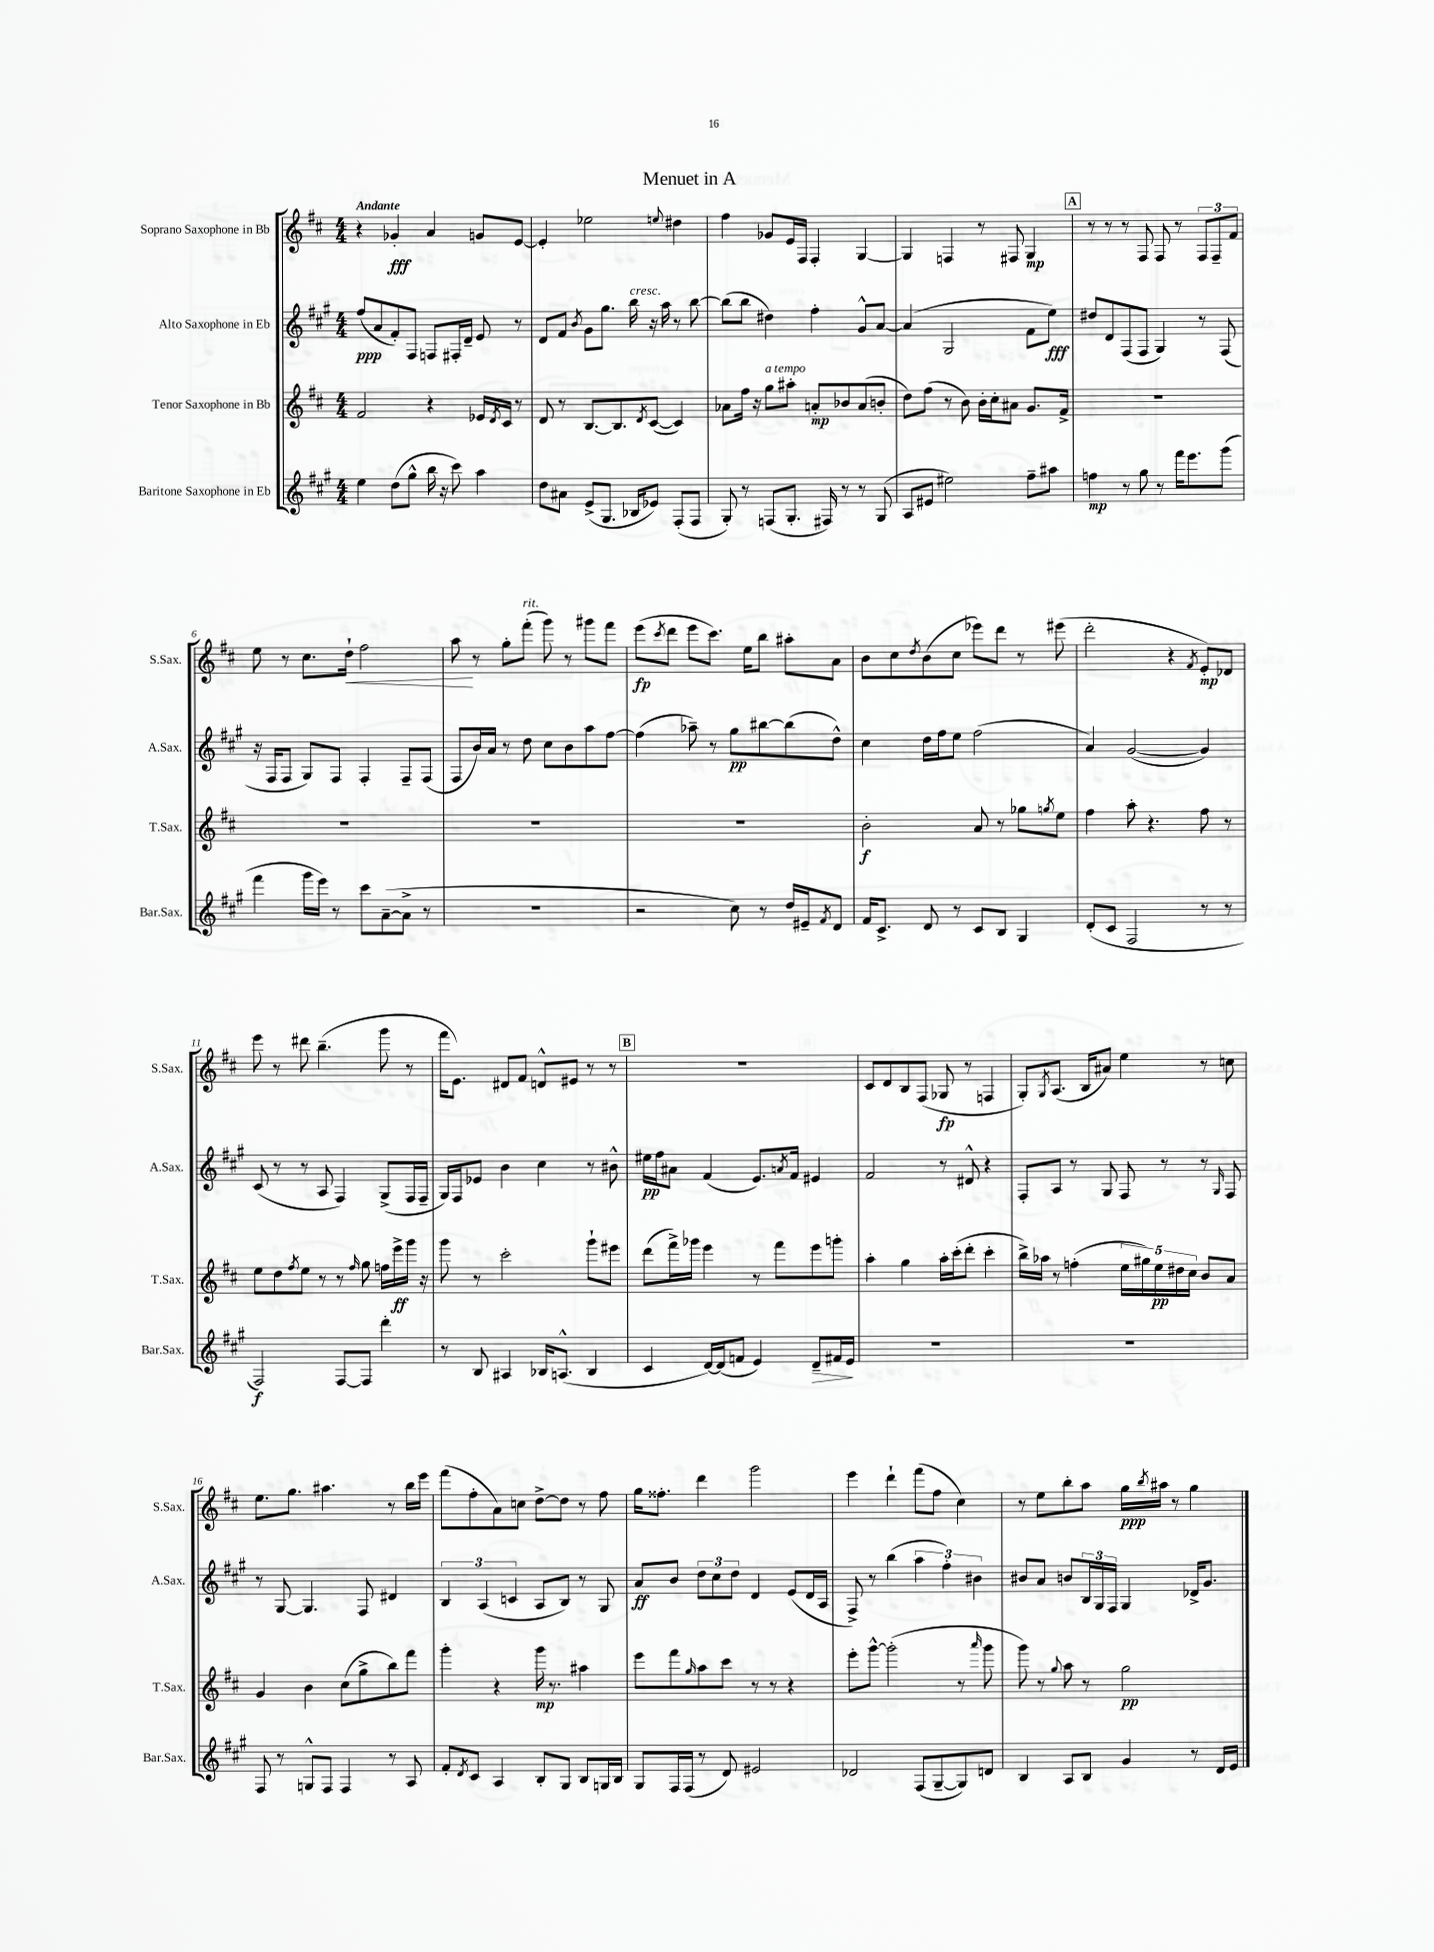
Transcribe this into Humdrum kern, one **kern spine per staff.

**kern	**dynam	**kern	**dynam	**kern	**dynam	**kern	**dynam
*part4	*part4	*part3	*part3	*part2	*part2	*part1	*part1
*staff4	*staff4	*staff3	*staff3	*staff2	*staff2	*staff1	*staff1
*I"Baritone Saxophone in Eb	*	*I"Tenor Saxophone in Bb	*	*I"Alto Saxophone in Eb	*	*I"Soprano Saxophone in Bb	*
*I'Bar.Sax.	*	*I'T.Sax.	*	*I'A.Sax.	*	*I'S.Sax.	*
*clefG2	*	*clefG2	*	*clefG2	*	*clefG2	*
*k[f#c#g#]	*	*k[f#c#]	*	*k[f#c#g#]	*	*k[f#c#]	*
*M4/4	*	*M4/4	*	*M4/4	*	*M4/4	*
=1	=1	=1	=1	=1	=1	=1	=1
!	!	!	!	!	!	!LO:TX:a:B:t=Andante	!
4ee\	.	2f#/	.	(8ff#/L	ppp	4r	.
.	.	.	.	8a/	.	.	.
(8dd\L	.	.	.	8f#'/)	.	4g-X'/	fff
8gg#^^\J	.	.	.	8F#/J	.	.	.
16bb\	.	4r	.	8Fn/L	.	4a/	.
16r	.	.	.	.	.	.	.
8ccc#\)	.	.	.	16F#X'/L	.	.	.
.	.	.	.	16d~/JJ	.	.	.
4aa\	.	16e-X/LL	.	8e/	.	8gn/L	.
.	.	8qd/	.	.	.	.	.
.	.	16c#/JJ	.	.	.	.	.
.	.	8r	.	8r	.	[8e/J	.
=2	=2	=2	=2	=2	=2	=2	=2
8dd\L	.	8d/	.	8d/L	.	4e'/]	.
8a#X\J	.	8r	.	8f#/J	.	.	.
.	.	.	.	8qb/	.	.	.
(8e^/L	.	[8.B/L	.	8g#\L	.	2ee-X\	.
8.G#/J	.	.	.	8.gg#\J	.	.	.
.	.	8.B/]	.	.	.	.	.
!	!	!	!	!LO:TX:a:i:t=cresc.	!	!	!
16B-X/KL	.	.	.	16bb\	.	.	.
.	.	8qd/	.	.	.	.	.
8e-X/J)	.	([8c#/J	.	16r	.	.	.
.	.	.	.	16aa\	.	.	.
.	.	.	.	.	.	8qqeen/	.
(8F#'/L	.	4c#/])	.	8r	.	4dd#X\	.
8F#/J	.	.	.	[8bb\	.	.	.
=3	=3	=3	=3	=3	=3	=3	=3
8G#'/)	.	8a-X\L	.	(8bb\L]	.	4ff#\	.
8r	.	16ff#\Jk	.	8bb\J	.	.	.
.	.	16r	.	.	.	.	.
!	!	!LO:TX:a:i:t=a tempo	!	!	!	!	!
(8Fn/L	.	8gg\L	.	4dd#X\)	.	8g-X/L	.
8.G#'/J	.	8aa#X'\J	.	.	.	16e/L	.
.	.	.	.	.	.	16F#/JJ	.
.	.	8an'/L	mp	4ff#'\	.	4F#'/	.
16F#X/)	.	.	.	.	.	.	.
8r	.	8b-X/	.	.	.	.	.
8r	.	(8a/	.	8g#^^/L	.	[4G/	.
(8G#/	.	8bn'/J	.	[8a/J	.	.	.
=4	=4	=4	=4	=4	=4	=4	=4
8A/L	.	8dd\L)	.	(4a/]	.	4G/]	.
8e#X/J	.	(8ff#\J	.	.	.	.	.
2ee#X\)	.	8r	.	2G#/	.	4Fn/	.
.	.	8b\)	.	.	.	.	.
.	.	16b'\LL	.	.	.	8r	.
.	.	16cc#'\J	.	.	.	.	.
.	.	8a#X\J	.	.	.	8F#X/	.
8ff#~\L	.	8.g/L	.	8f#\L	.	4G/	mp
8aa#X\J	.	.	.	8ee\J)	fff	.	.
.	.	16f#^/Jk	.	.	.	.	.
!!LO:REH:place=s1:t=A
=5	=5	=5	=5	=5	=5	=5	=5
4ffn\	mp	1r	.	8dd#X/L	.	8r	.
.	.	.	.	8d/	.	8r	.
8r	.	.	.	(8F#/	.	8r	.
8gg#\	.	.	.	8F#/J	.	8F#/	.
8r	.	.	.	4G#/)	.	8F#/	.
16fff#\KL	.	.	.	.	.	8r	.
8.eee\	.	.	.	.	.	.	.
.	.	.	.	8r	.	12F#/L	.
.	.	.	.	.	.	12F#~/	.
(8ggg#\J	.	.	.	(8F#/	.	.	.
.	.	.	.	.	.	12f#/J	.
!!LO:LB:g=z
=6	=6	=6	=6	=6	=6	=6	=6
4fff#\	.	1r	.	16r	.	8ee\	.
.	.	.	.	16F#/KL	.	.	.
.	.	.	.	8F#/J	.	8r	.
16ggg#\LL	.	.	.	8G#/L)	.	8.cc#\L	.
16eee\JJ)	.	.	.	.	.	.	.
8r	.	.	.	8F#/J	.	.	.
!	!	!	!	!	!	!	!LO:HP:b
.	.	.	.	.	.	16dd`\Jk	<
8ccc#\L	.	.	.	4F#'/	.	2ff#\	.
([8a~\	.	.	.	.	.	.	.
8a^\J]	.	.	.	8F#~/L	.	.	.
8r	.	.	.	(8F#/J	.	.	.
=7	=7	=7	=7	=7	=7	=7	=7
1r	.	1r	.	8F#/L	.	8aa\	.
.	.	.	.	16b/L)	.	8r	[
.	.	.	.	16a/JJ	.	.	.
.	.	.	.	8r	.	8gg'\L	.
!	!	!	!	!	!	!LO:TX:a:i:t=rit.	!
.	.	.	.	8dd\	.	(8fff#'\J	.
.	.	.	.	8cc#\L	.	8ggg\)	.
.	.	.	.	8b\	.	8r	.
.	.	.	.	8aa\	.	8ggg#X\L	.
.	.	.	.	[8ff#\J	.	8fff#\J	.
=8	=8	=8	=8	=8	=8	=8	=8
2r	.	1r	.	(4ff#\]	.	(8eee\L	fp
.	.	.	.	.	.	8qccc#/	.
.	.	.	.	.	.	8ddd\J	.
.	.	.	.	8aa-X~\)	.	8eee\L	.
.	.	.	.	8r	.	8.ccc#\J)	.
8cc#\)	.	.	.	8gg#\L	pp	.	.
.	.	.	.	.	.	16ee\KL	.
8r	.	.	.	[8bb#X\	.	8bb\J	.
16dd/LL	.	.	.	(8bb#\]	.	8aa#X'\L	.
16e#X~/J	.	.	.	.	.	.	.
8qf#/	.	.	.	.	.	.	.
8d/J	.	.	.	8dd^^\J)	.	8a\J	.
=9	=9	=9	=9	=9	=9	=9	=9
16f#/KL	.	2b'\	f	4cc#\	.	8b\L	.
8.c#^/J	.	.	.	.	.	.	.
.	.	.	.	.	.	8cc#\	.
.	.	.	.	.	.	8qdd/	.
8d/	.	.	.	16dd\LL	.	(8b\	.
.	.	.	.	16ff#\J	.	.	.
8r	.	.	.	8ee\J	.	8cc#\J	.
8c#/L	.	8a/	.	(2ff#\	.	8eee-X\L)	.
8B/J	.	8r	.	.	.	8ddd\J	.
4G#/	.	8gg-X\L	.	.	.	8r	.
.	.	8qggn/	.	.	.	.	.
.	.	8ee\J	.	.	.	(8eee#X\	.
=10	=10	=10	=10	=10	=10	=10	=10
(8d'/L	.	4ff#\	.	4a/)	.	2ddd'\	.
8c#/J	.	.	.	.	.	.	.
2F#/	.	8aa'\	.	([2g#/	.	.	.
.	.	4.r	.	.	.	.	.
.	.	.	.	.	.	4r	.
.	.	.	.	.	.	8qf#/	.
8r	.	8ff#\	.	4g#/])	.	8e'/L)	mp
8r	.	8r	.	.	.	8d-X/J	.
!!LO:LB:g=z
=11	=11	=11	=11	=11	=11	=11	=11
2F#/)	f	8ee\L	.	(8c#/	.	8eee\	.
.	.	8dd\	.	8r	.	8r	.
.	.	8qff#/	.	.	.	.	.
.	.	8ee\J	.	8r	.	8ddd#X\	.
.	.	8r	.	8A/	.	(4.bb~\	.
[8F#/L	.	8r	.	4F#/)	.	.	.
.	.	16qqff#/	.	.	.	.	.
8F#/J]	.	8gg\	.	.	.	.	.
4ddd'\	.	16ffn\LL	.	(8G#^/L	.	8ggg\	.
.	.	16eee^\	ff	.	.	.	.
.	.	16ggg\JJ	.	16F#/L	.	8r	.
.	.	16r	.	16F#~/JJ	.	.	.
=12	=12	=12	=12	=12	=12	=12	=12
8r	.	8ggg\	.	16G#/LL)	.	16fff#\KL	.
.	.	.	.	16F#/J	.	8.e\J)	.
8B/	.	8r	.	8e-X/J	.	.	.
4A#X/	.	2ccc#'\	.	4b\	.	8d#X/L	.
.	.	.	.	.	.	8f#/J	.
16B-X/KL	.	.	.	4cc#\	.	8dn^^/L	.
(8.An^^/J	.	.	.	.	.	.	.
.	.	.	.	.	.	8e#X/J	.
4B-/	.	8ggg`\L	.	8r	.	8r	.
.	.	8eee#X\J	.	8b#X^^\	.	8r	.
!!LO:REH:place=s1:t=B
=13	=13	=13	=13	=13	=13	=13	=13
4c#/	.	(8ddd\L	.	16ee#X\LL	pp	1r	.
.	.	.	.	16ff#\J	.	.	.
.	.	16fff#^\L)	.	8a#X\J	.	.	.
.	.	16ggg-X\JJ	.	.	.	.	.
[16d/LL)	.	4eee\	.	(4f#/	.	.	.
(16d/J]	.	.	.	.	.	.	.
8fn/J	.	.	.	.	.	.	.
4e/)	.	8r	.	8.e/L)	.	.	.
.	.	8fff#\L	.	.	.	.	.
.	.	.	.	8qan/	.	.	.
.	.	.	.	16f#/Jk	.	.	.
!	!LO:HP:b	!	!	!	!	!	!
8d~/L	>	8eee\	.	4e#X/	.	.	.
16f#X/L	.	8gggn'\J	.	.	.	.	.
16e/JJ	.	.	.	.	.	.	.
.	]	.	.	.	.	.	.
=14	=14	=14	=14	=14	=14	=14	=14
1r	.	4aa'\	.	2f#/	.	8c#/L	.
.	.	.	.	.	.	8d/	.
.	.	4gg\	.	.	.	8B/	.
.	.	.	.	.	.	(8F#/J	.
.	.	16aa'\LL	.	8r	.	8G-X/	fp
.	.	(16ccc#'\J	.	.	.	.	.
.	.	8ddd'\J	.	8d#X^^/	.	8r	.
.	.	4ccc#'\	.	4r	.	4Fn/	.
=15	=15	=15	=15	=15	=15	=15	=15
1r	.	16bb^\LL)	.	8F#'/L	.	8G'/L)	.
.	.	16aa-X\JJ	.	.	.	.	.
.	.	.	.	.	.	8qG/	.
.	.	8r	.	8A/J	.	(8.A/J	.
.	.	(4ffn'\	.	8r	.	.	.
.	.	.	.	.	.	16B/KL	.
.	.	.	.	8G#/	.	8a#X/J)	.
.	.	20ee\LL	.	8F#/	.	4ee\	.
.	.	20gg#X\)	.	.	.	.	.
.	.	20ee\	pp	.	.	.	.
.	.	.	.	8r	.	.	.
.	.	20dd#X\	.	.	.	.	.
.	.	20cc#\JJ	.	.	.	.	.
.	.	8b/L	.	8r	.	8r	.
.	.	.	.	16qqG#/	.	.	.
.	.	8a/J	.	8F#/	.	8ccn\	.
!!LO:LB:g=z
=16	=16	=16	=16	=16	=16	=16	=16
8F#/	.	4g/	.	8r	.	8.ee\L	.
8r	.	.	.	[8G#/	.	.	.
.	.	.	.	.	.	8.gg\J	.
8Gn^^/L	.	4b\	.	4.G#/]	.	.	.
8F#/J	.	.	.	.	.	4.aa#X\	.
4F#/	.	(8cc#\L	.	.	.	.	.
.	.	8gg^\	.	8F#/	.	.	.
8r	.	8bb\)	.	4d#X/	.	8r	.
8A/	.	8fff#\J	.	.	.	16bb\LL	.
.	.	.	.	.	.	16eee\JJ	.
=17	=17	=17	=17	=17	=17	=17	=17
8f#'/L	.	4ggg'\	.	6B/	.	(8fff#\L	.
8qd/	.	.	.	.	.	.	.
8c#/J	.	.	.	.	.	8ff#'\	.
.	.	.	.	(6A/	.	.	.
4A/	.	4r	.	.	.	8a\)	.
.	.	.	.	6cn/	.	.	.
.	.	.	.	.	.	8ccn\J	.
8B'/L	.	16ggg\	mp	8A/L	.	[8dd^\L	.
.	.	8.r	.	.	.	.	.
8G#/J	.	.	.	8B/J)	.	8dd\J]	.
8B/L	.	4aa#X\	.	8r	.	8r	.
16Gn/L	.	.	.	8G#/	.	8ff#\	.
16B/JJ	.	.	.	.	.	.	.
=18	=18	=18	=18	=18	=18	=18	=18
8G#/L	.	8eee\L	.	8a/L	ff	16gg\KL	.
.	.	.	.	.	.	8.ff##X'\J	.
16F#/L	.	8fff#\	.	8b/J	.	.	.
(16F#/JJ	.	.	.	.	.	.	.
.	.	16qqgg/	.	.	.	.	.
8r	.	8aa\	.	12dd\L	.	4ddd\	.
.	.	.	.	12cc#\	.	.	.
8d/)	.	8ccc#\J	.	.	.	.	.
.	.	.	.	12dd\J	.	.	.
2e#X/	.	8r	.	4d/	.	2ggg\	.
.	.	8r	.	.	.	.	.
.	.	4r	.	(8e/L	.	.	.
.	.	.	.	16d/L	.	.	.
.	.	.	.	16A/JJ	.	.	.
=19	=19	=19	=19	=19	=19	=19	=19
2d-X/	.	8eee'\L	.	8F#^/)	.	4eee\	.
.	.	[8ggg^^\J	.	8r	.	.	.
.	.	(2ggg'\]	.	(4bb\	.	4ddd`\	.
(8F#/L	.	.	.	6aa\	.	(8fff#\L	.
[8G#~/	.	.	.	.	.	8ff#\J	.
.	.	.	.	6ff#'\)	.	.	.
8G#/])	.	8r	.	.	.	4cc#\)	.
.	.	.	.	6b#X\	.	.	.
.	.	16qqaaa/	.	.	.	.	.
8dn/J	.	8ggg\	.	.	.	.	.
=20	=20	=20	=20	=20	=20	=20	=20
4B/	.	8ggg\)	.	8b#X/L	.	8r	.
.	.	8r	.	8a/J	.	8ee\L	.
.	.	8qqgg/	.	.	.	.	.
8A/L	.	8aa\	.	8bn/L	.	8bb'\	.
8B/J	.	8r	.	24B/L	.	8aa\J	.
.	.	.	.	24G#/	.	.	.
.	.	.	.	24F#/JJ	.	.	.
4g#/	.	2gg\	pp	4G#/	.	16gg\LL	ppp
.	.	.	.	.	.	8qbb/	.
.	.	.	.	.	.	16aa#X\JJ	.
.	.	.	.	.	.	8r	.
8r	.	.	.	16d-X^/KL	.	4gg\	.
.	.	.	.	8.g#/J	.	.	.
16d/LL	.	.	.	.	.	.	.
16e/JJ	.	.	.	.	.	.	.
==	==	==	==	==	==	==	==
*-	*-	*-	*-	*-	*-	*-	*-
